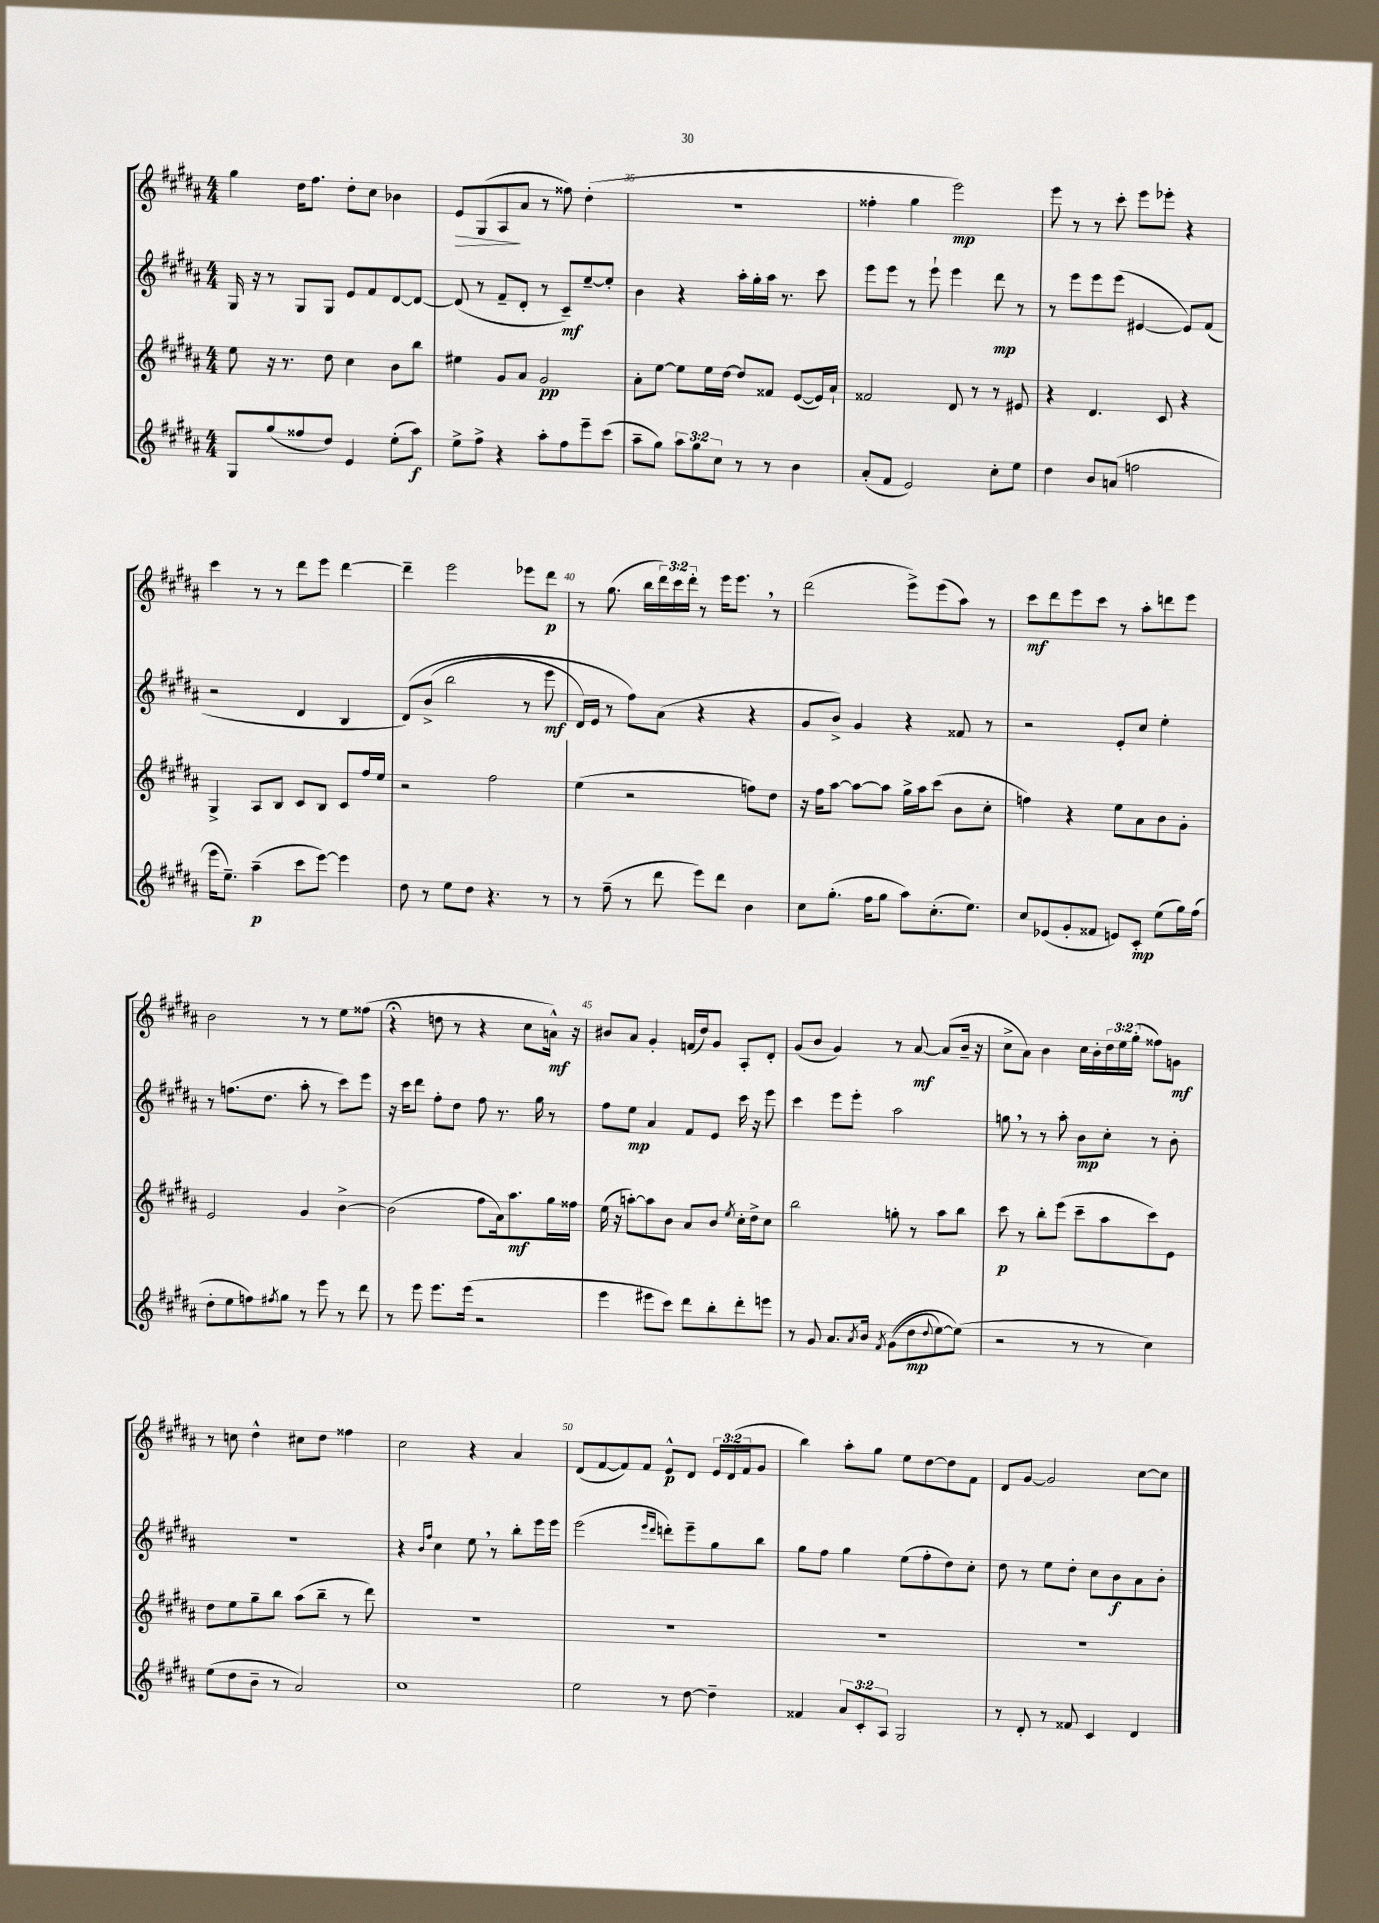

**kern	**kern	**kern	**kern
*staff4	*staff3	*staff2	*staff1
*clefG2	*clefG2	*clefG2	*clefG2
*k[f#c#g#d#a#]	*k[f#c#g#d#a#]	*k[f#c#g#d#a#]	*k[f#c#g#d#a#]
*M4/4	*M4/4	*M4/4	*M4/4
8G#	8ee	16G#	4gg#
.	.	16r	.
(8gg#	16r	8r	.
.	8.r	.	.
8ff##	.	8G#	16dd#
.	.	.	8.ff#
8dd#)	8dd#	8G#	.
4e	4cc#	8e	8dd#'
.	.	8f#	8cc#
(8ee'	8b	[8d#	4b-
8aa#)	8bb	8d#_	.
=	=	=	=
8ee^	4ee#	(8d#]	8e
8ff#^	.	8r	(8G#
4r	8g#	8f#~	8A#
.	8a#	8d#'	8a#
8aa#'	2g#	8r	8r
8ff#	.	8c#~)	8ff##)
8eee~	.	[8ee~	(4dd#'
(8ccc#	.	8ee']	.
=	=	=	=
8aa#~	8a#'	4b	1r
8gg#)	[8ee	.	.
12aa#	8ee]	4r	.
12gg#	.	.	.
.	16ee	.	.
12cc#	.	.	.
.	[16dd#	.	.
8r	8dd#]	16aa#'	.
.	.	16gg#'	.
8r	8f##	16aa#	.
.	.	8.r	.
4b	([8e	.	.
.	16e])	8ccc#	.
.	16a#`	.	.
=	=	=	=
(8a#'	2f##	8eee	4ff##'
8f#	.	8eee	.
2e)	.	8r	4gg#
.	.	8eee`	.
.	8d#	4eee	2eee)
.	8r	.	.
8cc#'	8r	8ddd#	.
8ee	8e#	8r	.
=	=	=	=
4dd#	4r	8r	8eee
.	.	8eee	8r
8b	4.d#	8eee	8r
(8a	.	(8eee	8ccc#'
2ff	.	[4e#	8eee
.	8c#	.	8eee-'
.	4r	8e#])	4r
.	.	(8f#	.
=	=	=	=
16eee	4G#^	2r	4ccc#
8.ee~)	.	.	.
(4aa#~	8A#	.	8r
.	8B	.	8r
8ccc#	8c#	4d#	8ddd#
[8eee)	8B	.	8eee
4eee]	8c#	4B	[4ddd#
.	16ff#	.	.
.	16ee	.	.
=	=	=	=
8dd#	2r	&(8d#)	4ddd#~]
8r	.	(8b^	.
8ee	.	2bb	2eee
8dd#	.	.	.
4.r	2ff#	.	.
.	.	8r	8eee-
8r	.	8eee	8ddd#
=	=	=	=
8r	(4ee	16d#)	8r
.	.	16e	.
(8ff#~	.	8r	(8.gg#
8r	2r	8ff#&)	.
.	.	.	16bb
8ddd#	.	(8a#	24ddd#)
.	.	.	24ccc#
.	.	.	24ddd#'
8eee)	.	4r	8r
8ddd#	.	.	16eee
.	.	.	8.eee
4b	8ff)	4r	.
.	8dd#	.	8r
=	=	=	=
8cc#	16r	8g#	(2ddd#
.	16ff#	.	.
(8.gg#'	[8aa#	8b^)	.
.	8aa#_	4g#	.
16ff#	.	.	.
8gg#	8aa#]	.	.
8aa#)	16gg#^	4r	8eee^)
.	16aa#	.	.
(8.cc#'	(8ccc#	.	(8eee
.	8b	8f##	8aa#)
8.ee)	.	.	.
.	8cc#'	8r	8r
=	=	=	=
8cc#	4ff)	2r	8ccc#
(8e-	.	.	8ddd#
8g#'	4r	.	8eee
8f##	.	.	8ccc#
8e)	8ee	8e'	8r
8c#'	8a#	8cc#	8aa#'
(8ee	8b	4ee'	8ddd
16gg#)	8g#'	.	8eee
(16ff#	.	.	.
=	=	=	=
8dd#'	2e	8r	2b
8ee	.	(8.ff	.
8ff)	.	.	.
.	.	8.dd#	.
8qff#	.	.	.
8gg#	.	.	.
8r	4g#	8aa#'	8r
8eee	.	8r	8r
8r	[4b^	8ccc#)	8ee
8ddd#	.	8eee	(8ff##
=	=	=	=
8r	(2b]	16r	4r;
.	.	16ccc#	.
8eee	.	8ddd#	.
8.eee	.	8ff#'	8dd
.	.	8dd#	8r
(16eee	.	.	.
2r	8ff#	8ff#	4r
.	16a#)	8.r	.
.	8.aa#	.	.
.	.	.	8cc#
.	.	16gg#	.
.	16gg#	8r	16a^^)
.	16ff##	.	16r
=	=	=	=
4eee	(16ee	8ff#	8b#
.	16r	.	.
.	[8aa')	8ee	8a#
8eee#	8aa]	4a#	4g#'
8ccc#)	8b	.	.
8ddd#	8a#	8f#	(16f
.	.	.	16dd#)
8bb'	8b	8e	8g#
.	8qee	.	.
8ddd#'	16cc#'	16ccc#	8A#'
.	16dd#^	16r	.
8eee	8cc#	8eee	8d#'
=	=	=	=
8r	2bb	4ccc#	(8g#
8g#	.	.	8b
8.a#	.	8eee	4g#)
.	.	8eee'	.
8qa#	.	.	.
16b	.	.	.
8qf#	.	.	.
&((8g#	8gg'	2aa#	8r
8dd#	8r	.	[8a#
8qqdd#	.	.	.
[8ee)	8aa#	.	(8a#]
(8ee]&)	8bb	.	16b~
.	.	.	16r
=	=	=	=
2r	8ccc#	8gg	8cc#^
.	8r	8r	8a#)
.	8bb'	8r	4b
.	(8eee	8aa#'	.
8r	8ccc#~	8b	16cc#
.	.	.	16b'
8r	8aa#	8cc#'	24dd#
.	.	.	24ee
.	.	.	(24gg#'
4cc#)	8ccc#)	8r	8ff##)
.	8e	8b'	8g
=	=	=	=
(8ee	8dd#	1r	8r
8dd#	8ee	.	8cc
8b~	8gg#~	.	4dd#^^
8r	8bb	.	.
2a#)	(8aa#	.	8cc#
.	8bb~	.	8dd#
.	8r	.	4ff##
.	8ddd#)	.	.
=	=	=	=
1cc#	1r	4r	2cc#
.	.	16qqb	.
.	.	16qqff#	.
.	.	4cc#	.
.	.	8ee	4r
.	.	8r	.
.	.	8bb'	4a#
.	.	16eee	.
.	.	16eee	.
=	=	=	=
2ee	1r	(2eee	(8d#
.	.	.	[8f#
.	.	.	8f#])
.	.	.	8f#
.	.	16qqeee	.
.	.	16qqddd#	.
8r	.	8ddd')	8e^^
[8dd#	.	8eee~	8d#
4dd#~]	.	8gg#	24e
.	.	.	(24d#
.	.	.	24f#
.	.	8bb	8g#
=	=	=	=
4f##	1r	8gg#	4bb)
.	.	8ff#	.
12a#	.	4gg#	8aa#'
12c#'	.	.	.
.	.	.	8gg#
12A#	.	.	.
2G#	.	(8ee	8ee
.	.	8ff#'	[8dd#
.	.	8dd#)	8dd#]
.	.	8cc#'	8f#
=	=	=	=
8r	1r	8dd#	8d#
8d#'	.	8r	[8g#
8r	.	8ee	2g#]
8f##	.	8dd#'	.
4c#	.	8cc#	.
.	.	8b	.
4d#	.	8a#	[8cc#
.	.	8b'	8cc#]
==	==	==	==
*-	*-	*-	*-
